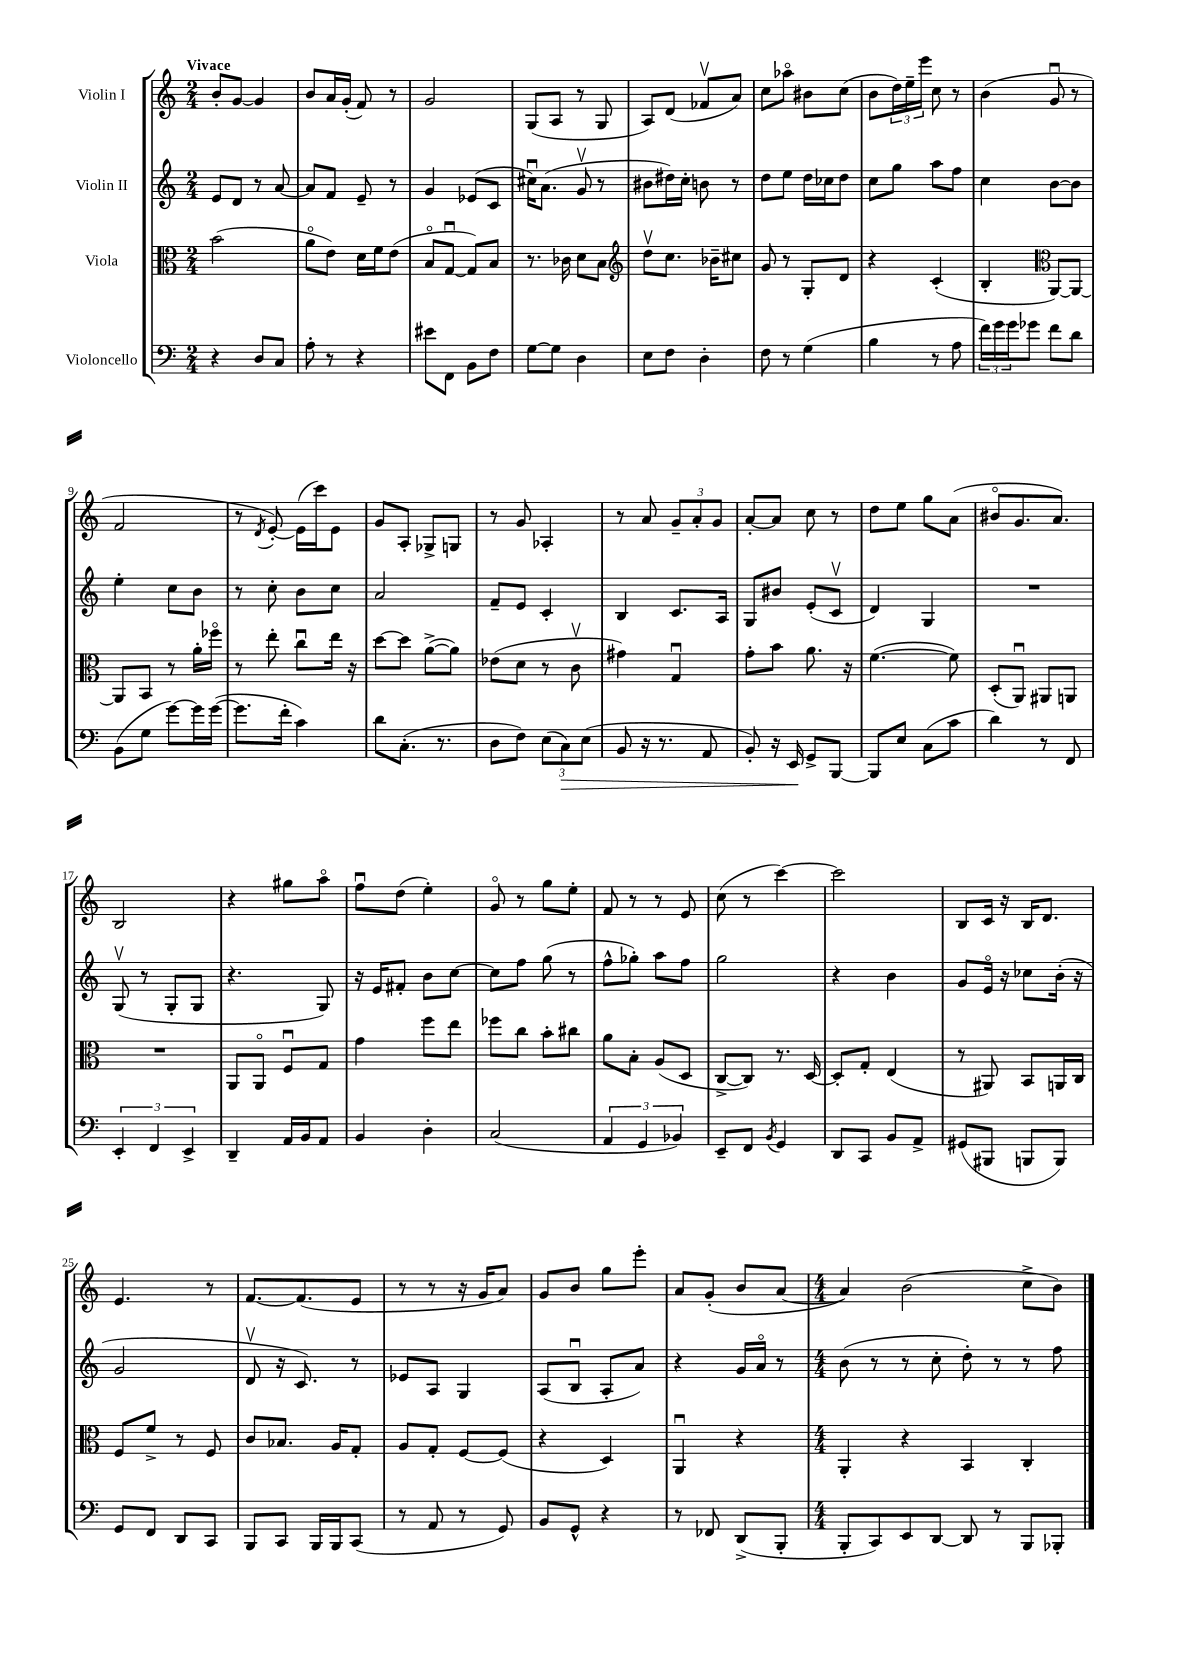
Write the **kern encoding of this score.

**kern	**dynam	**kern	**kern	**kern
*part4	*part4	*part3	*part2	*part1
*staff4	*staff4	*staff3	*staff2	*staff1
*I"Violoncello	*	*I"Viola	*I"Violin II	*I"Violin I
*clefF4	*	*clefC3	*clefG2	*clefG2
*k[]	*	*k[]	*k[]	*k[]
*M2/4	*	*M2/4	*M2/4	*M2/4
=1	=1	=1	=1	=1
!	!	!	!	!LO:TX:a:B:t=Vivace
4r	.	(2b\	8e/L	8b'/L
.	.	.	8d/J	[8g/J
8D/L	.	.	8r	4g/]
8C/J	.	.	[8a/	.
=2	=2	=2	=2	=2
8A'\	.	8a\L	8a/L]	8b/L
8r	.	8e\J)	8f/J	16a/L
.	.	.	.	(16g'/JJ
4r	.	16d\LL	8e~/	8f/)
.	.	16f\J	.	.
.	.	(8e\J	8r	8r
=3	=3	=3	=3	=3
8e#X\L	.	8B/L	4g/	2g/
8FF\J	.	[8Gu/J	.	.
8BB\L	.	8G/L])	(8e-X/L	.
8F\J	.	8B/J	8c/J	.
=4	=4	=4	=4	=4
[8G\L	.	8.r	16cc#Xu\KL)	(8G/L
.	.	.	(8.a\J	.
8G\J]	.	.	.	8A/J
.	.	16c-X\	.	.
4D\	.	8d\L	8gv/	8r
.	.	8B\J	8r	8G/
=5	=5	=5	=5	=5
*	*	*clefG2	*	*
8E\L	.	8ddv\L	8b#X\L	8A/L)
8F\J	.	8.cc\J	16dd#X\L)	(8d/J
.	.	.	16cc'\JJ	.
4D'\	.	.	8bn\	8f-Xv/L
.	.	16b-X~\KL	.	.
.	.	8cc#X\J	8r	8a/J)
=6	=6	=6	=6	=6
8F\	.	8g/	8dd\L	8cc\L
8r	.	8r	8ee\J	8aa-X\J
(4G\	.	8G'/L	16dd\LL	8b#X\L
.	.	.	16cc-X\J	.
.	.	8d/J	8dd\J	(8cc\J
=7	=7	=7	=7	=7
4B\	.	4r	8cc\L	8b\L
.	.	.	8gg\J	24dd\L)
.	.	.	.	24ee~\
.	.	.	.	24eee\JJ
8r	.	(4c'/	8aa\L	8cc\
8A\	.	.	8ff\J	8r
=8	=8	=8	=8	=8
24f\LL)	.	4B'/	4cc\	(4b\
24g\	.	.	.	.
24g\J	.	.	.	.
8g-X\J	.	.	.	.
*	*	*clefC3	*	*
8f\L	.	[8AA/L)	[8b\L	8gu/
8d\J	.	8AA/J_	8b\J]	8r
!!LO:LB:g=z
=9	=9	=9	=9	=9
(8BB\L	.	8AA/L]	4ee'\	2f/
8G\J	.	8BB/J	.	.
[8g\L)	.	8r	8cc\L	.
16g\L]	.	16a'\LL	8b\J	.
([16g\JJ	.	16ff-X\JJ	.	.
=10	=10	=10	=10	=10
8.g\L]	.	8r	8r	8r
.	.	.	.	8qd/
.	.	8ee'\	8cc'\	[8e'/)
16f'\Jk	.	.	.	.
4c\)	.	8ccu\L	8b\L	(16e\LL]
.	.	.	.	16ccc\J)
.	.	16ee\Jk	8cc\J	8e\J
.	.	16r	.	.
=11	=11	=11	=11	=11
8d\L	.	[8dd\L	2a/	8g/L
(8.C'\J	.	8dd\J]	.	8A'/J
.	.	([8a^\L	.	8G-X^/L
8.r	.	.	.	.
.	.	8a\J])	.	8Gn/J
=12	=12	=12	=12	=12
8D\L	.	(8e-X\L	8f~/L	8r
8F\J)	.	8d\J	8e/J	8g/
(12E\L	.	8r	4c'/	4A-X'/
!	!LO:HP:b	!	!	!
12C\)	>	.	.	.
.	.	8cv\	.	.
(12E\J	.	.	.	.
=13	=13	=13	=13	=13
8BB/	.	4g#X\)	4B/	8r
16r	.	.	.	8a/
8.r	.	.	.	.
.	.	4Gu/	8.c/L	12g~/L
.	.	.	.	12a'/
8AA/	.	.	.	.
.	.	.	.	12g/J
.	.	.	16A/Jk	.
=14	=14	=14	=14	=14
8BB'/)	.	8g'\L	8G/L	[8a'/L
16r	.	8b\J	8b#X/J	8a/J]
16EE/	.	.	.	.
8GG^/L	]	8.a\	(8e'/L	8cc\
[8BBB/J	.	.	8cv/J	8r
.	.	16r	.	.
=15	=15	=15	=15	=15
8BBB/L]	.	([4.f\	4d/)	8dd\L
8E/J	.	.	.	8ee\J
(8C\L	.	.	4G/	8gg\L
8c\J	.	8f\])	.	(8a\J
=16	=16	=16	=16	=16
4d\)	.	(8D'/L	2r	8b#X/L
.	.	8AAu/J)	.	8.g/
8r	.	8AA#X/L	.	.
.	.	.	.	8.a/J)
8FF/	.	8AAn/J	.	.
!!LO:LB:g=z
=17	=17	=17	=17	=17
6EE'/	.	2r	(8Gv/	2B/
.	.	.	8r	.
6FF/	.	.	.	.
.	.	.	8G'/L	.
6EE^/	.	.	.	.
.	.	.	8G/J	.
=18	=18	=18	=18	=18
4DD~/	.	8AA/L	4.r	4r
.	.	8AA/J	.	.
16AA/LL	.	8Fu/L	.	8gg#X\L
16BB/J	.	.	.	.
8AA/J	.	8G/J	8G/)	8aa\J
=19	=19	=19	=19	=19
4BB/	.	4g\	16r	8ffu\L
.	.	.	16e/KL	.
.	.	.	8f#X'/J	(8dd\J
4D'\	.	8ff\L	8b\L	4ee'\)
.	.	8ee\J	[8cc\J	.
=20	=20	=20	=20	=20
(2C/	.	8ff-X\L	8cc\L]	8g/
.	.	8cc\J	8ff\J	8r
.	.	8b'\L	(8gg\	8gg\L
.	.	8cc#X\J	8r	8ee'\J
=21	=21	=21	=21	=21
6AA/	.	8a\L	8ff^^\L	8f/
.	.	8B'\J	8gg-X'\J)	8r
6GG/	.	.	.	.
.	.	(8A/L	8aa\L	8r
6BB-X/)	.	.	.	.
.	.	8D/J	8ff\J	8e/
=22	=22	=22	=22	=22
8EE~/L	.	[8C^/L	2gg\	(8cc\
8FF/J	.	8C/J])	.	8r
8qBB/	.	.	.	.
4GG/	.	8.r	.	[4ccc\)
.	.	[16D/	.	.
=23	=23	=23	=23	=23
8DD/L	.	8D'/L]	4r	2ccc\]
8CC/J	.	8G'/J	.	.
8BB/L	.	(4E/	4b\	.
8AA^/J	.	.	.	.
=24	=24	=24	=24	=24
(8GG#X/L	.	8r	8g/L	8B/L
8BBB#X/J	.	8AA#X/)	16e/Jk	16c/Jk
.	.	.	16r	16r
8BBBn/L	.	8BB/L	8cc-X\L	16B/KL
.	.	.	.	8.d/J
8BBB/J)	.	16AAn/L	(16b'\Jk	.
.	.	16C/JJ	16r	.
!!LO:LB:g=z
=25	=25	=25	=25	=25
8GG/L	.	8F/L	2g/	4.e/
8FF/J	.	8f^/J	.	.
8DD/L	.	8r	.	.
8CC/J	.	8F/	.	8r
=26	=26	=26	=26	=26
8BBB/L	.	8c/L	8dv/	[8.f/L
8CC/J	.	8.B-X/J	16r	.
.	.	.	8.c/)	(8.f/]
16BBB/LL	.	.	.	.
16BBB/J	.	16A/KL	.	.
(8CC/J	.	8G'/J	8r	8e/J
=27	=27	=27	=27	=27
8r	.	8A/L	8e-X/L	8r
8AA/	.	8G'/J	8A/J	8r
8r	.	[8F/L	4G/	16r
.	.	.	.	16g/KL
8GG/)	.	(8F/J]	.	8a/J)
=28	=28	=28	=28	=28
8BB/L	.	4r	(8A/L	8g/L
8GG^^/J	.	.	8Bu/J	8b/J
4r	.	4D/)	8A'/L	8gg\L
.	.	.	8a/J)	8eee'\J
=29	=29	=29	=29	=29
8r	.	4AAu/	4r	8a/L
8FF-X/	.	.	.	(8g'/J
(8DD^/L	.	4r	16g/LL	8b/L
.	.	.	16a/JJ	.
8BBB'/J	.	.	8r	[8a/J
=30	=30	=30	=30	=30
*M4/4	*	*M4/4	*M4/4	*M4/4
8BBB'/L	.	4AA'/	(8b\	4a/])
8CC/)	.	.	8r	.
8EE/	.	4r	8r	(2b\
[8DD/J	.	.	8cc'\	.
8DD/]	.	4BB/	8dd'\)	.
8r	.	.	8r	.
8BBB/L	.	4C'/	8r	8cc^\L
8BBB-X'/J	.	.	8ff\	8b\J)
==	==	==	==	==
*-	*-	*-	*-	*-
